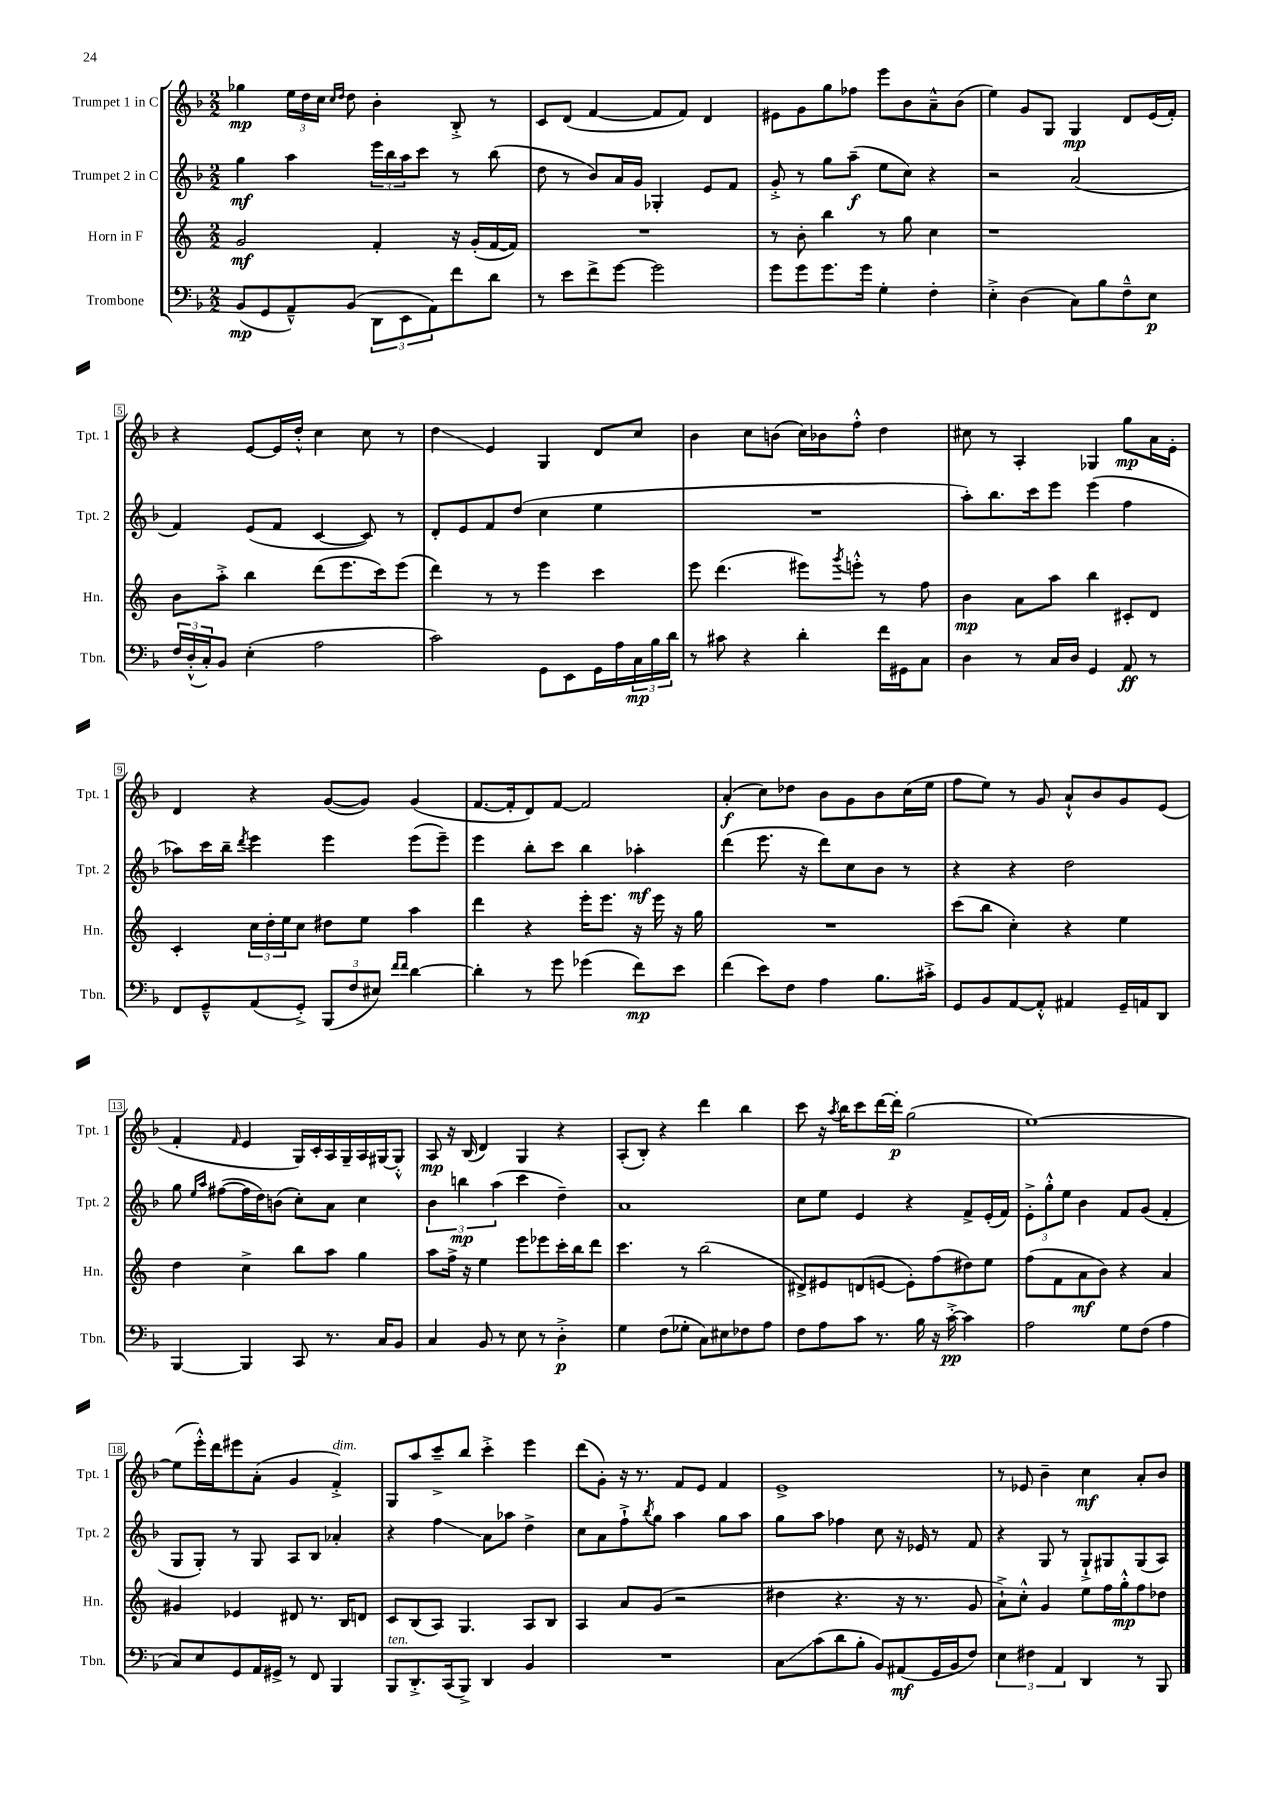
<<
\new StaffGroup <<
\new Staff = "s0" \with { instrumentName = "Trumpet 1 in C" shortInstrumentName = "Tpt. 1" } {
    \clef treble \key f \major \numericTimeSignature \time 2/2
    ges''4\mp \tuplet 3/2 { e''16 d''16 c''16 } \grace { c''16 d''16 } d''8 bes'4-. bes8-.-> r8 |
    c'8 d'8( f'4~ f'8 f'8) d'4 |
    eis'8 g'8 g''8 fes''8 e'''8 bes'8 a'8---^ bes'8( |
    e''4) g'8 g8 g4\mp d'8 e'16( f'16-.) |
    r4 e'8~ e'16 d''16-.-^ c''4 c''8 r8 |
    d''4\glissando e'4 g4 d'8 c''8 |
    bes'4 c''8 b'8( c''16) bes'16 f''8-.-^ d''4 |
    cis''8 r8 a4-. ges4 g''8\mp a'16 e'16-. |
    d'4 r4 g'8~( g'8) g'4( |
    f'8.~ f'16-. d'8) f'8~ f'2 |
    a'4-.\f( c''8) des''8 bes'8 g'8 bes'8 c''16( e''16 |
    f''8 e''8) r8 g'8 a'8-!-^ bes'8 g'8 e'8( |
    f'4-. \grace { f'16 } e'4 g16) c'16-. a16 g16-- a16 gis16~ gis8-.-^ |
    a8\mp r16 bes16( d'4) g4 r4 |
    a8-.( bes8-.) r4 d'''4 bes''4 |
    c'''8 r16 \acciaccatura { a''8 } bes''16 c'''8 d'''16~ d'''16-.\p g''2( |
    e''1~) |
    e''8( e'''16-.-^) d'''16 eis'''8 a'8-.( g'4 f'4-.->^\markup { \italic "dim." }) |
    g8 a''8 c'''8---> bes''8 c'''4-.-> e'''4 |
    d'''8( g'8-.) r16 r8. f'8 e'8 f'4 |
    e'1-> |
    r8 ees'8 bes'4-- c''4\mf a'8-. bes'8 \bar "|." |
}
\new Staff = "s1" \with { instrumentName = "Trumpet 2 in C" shortInstrumentName = "Tpt. 2" } {
    \clef treble \key f \major \numericTimeSignature \time 2/2
    g''4\mf a''4 \tuplet 3/2 { e'''16 bes''16 a''16 } c'''8 r8 bes''8( |
    d''8 r8 bes'8) a'16 g'16 ges4-. e'8 f'8 |
    g'8-.-> r8 g''8 a''8--\f( e''8 c''8) r4 |
    r2 a'2( |
    f'4) e'8( f'8 c'4~ c'8) r8 |
    d'8-. e'8 f'8 d''8( c''4 e''4 |
    R1 |
    a''8-.) bes''8. c'''16 e'''8 e'''4( f''4 |
    aes''8) c'''16 bes''16-- \acciaccatura { d'''8 } e'''4 e'''4 e'''8( e'''8--) |
    e'''4 bes''8-. c'''8 bes''4 aes''4-.\mf |
    d'''4( e'''8. r16 d'''8) c''8 bes'8 r8 |
    r4 r4 d''2 |
    g''8 \grace { e''16 a''16 } fis''8~( fis''16 d''16) b'8( c''8-.) a'8 c''4 |
    \tuplet 3/2 { bes'4 b''4\mp a''4( } c'''4 d''4--) |
    a'1 |
    c''8 e''8 e'4 r4 f'8-> e'16-.( f'16) |
    \tuplet 3/2 { e'8-.-> g''8-.-^ e''8 } bes'4 f'8 g'8( f'4-. |
    g8 g8-.) r8 g8 a8 bes8 aes'4-. |
    r4 f''4\glissando a'8 aes''8 d''4-> |
    c''8 a'8 f''8-!-> \acciaccatura { bes''8 } g''8 a''4 g''8 a''8 |
    g''8 a''8 fes''4 c''8 r16 ees'16 r8 f'8 |
    r4 g8 r8 g8-!-> gis8 gis8( a8) \bar "|." |
}
\new Staff = "s2" \with { instrumentName = "Horn in F" shortInstrumentName = "Hn." } {
    \clef treble \key c \major \numericTimeSignature \time 2/2
    g'2\mf f'4-. r16 g'16-.( f'16~ f'16) |
    R1 |
    r8 b'8-. b''4 r8 g''8 c''4 |
    r1 |
    b'8 a''8-.-> b''4 d'''8( e'''8. c'''16) e'''8( |
    d'''4) r8 r8 e'''4 c'''4 |
    e'''8 d'''4.( eis'''8) \acciaccatura { g'''8 } e'''8-.-^ r8 f''8 |
    b'4\mp a'8 a''8 b''4 cis'8-. d'8 |
    c'4-. \tuplet 3/2 { c''16 d''16-. e''16 } c''8 dis''8 e''8 a''4 |
    d'''4 r4 e'''16-. e'''8. r16 e'''16 r16 g''16 |
    R1 |
    c'''8( b''8 c''4-.) r4 e''4 |
    d''4 c''4-> b''8 a''8 g''4 |
    a''8 f''16-> r16 e''4 e'''8 ees'''8 c'''16-. b''16 d'''8 |
    c'''4. r8 b''2( |
    dis'8->) eis'8 d'8( e'8~ e'8-.) f''8( dis''8) e''8 |
    f''8( f'8 a'8\mf b'8) r4 a'4 |
    gis'4 ees'4 dis'8 r8. b16 d'8 |
    c'8 b8( a8) g4. a8 b8 |
    a4 a'8 g'8( r2 |
    dis''4 r4. r16 r8. g'8 |
    a'8-!->) c''8-.-^ g'4 e''8 f''16 g''16-.-^\mp f''8 des''8 \bar "|." |
}
\new Staff = "s3" \with { instrumentName = "Trombone" shortInstrumentName = "Tbn." } {
    \clef bass \key f \major \numericTimeSignature \time 2/2
    bes,8\mp( g,8 a,8---^) bes,8( \tuplet 3/2 { d,8 e,8 a,8) } f'8 d'8 |
    r8 e'8 f'8-> g'8~ g'2 |
    g'8 g'8 g'8. g'16 g4-. f4-. |
    e4-.-> d4( c8) bes8 f8---^ e8\p |
    \tuplet 3/2 { f16 d16-.-^( c16-.) } bes,8 e4-.( a2 |
    c'2) g,8 e,8 g,16 a16 \tuplet 3/2 { c16\mp bes16 d'16 } |
    r8 cis'8 r4 d'4-. f'16 gis,16 c8 |
    d4 r8 c16 d16 g,4 a,8\ff r8 |
    f,8 g,8---^ a,8( g,8-.->) \tuplet 3/2 { bes,,8( f8 eis8) } \grace { f'16 f'16 } d'4~ |
    d'4-. r8 g'8 ges'4( f'8\mp) e'8 |
    f'4( e'8) f8 a4 bes8. cis'16-.-> |
    g,8 bes,8 a,8~ a,8-.-^ ais,4 g,16-- a,16 d,8 |
    bes,,4~ bes,,4 c,8 r8. c16 bes,8 |
    c4 bes,8 r8 e8 r8 d4-.->\p |
    g4 f8( ges8-. c8) eis8 fes8 a8 |
    f8 a8 c'8 r8. bes16 r16 c'16~-.->\pp c'4 |
    a2 g8 f8( a4 |
    c8) e8 g,8 a,16 gis,16-> r8 f,8 bes,,4 |
    bes,,8^\markup { \italic "ten." } d,8.-.-> c,16( bes,,8->) d,4 bes,4 |
    R1 |
    c8\glissando c'8( d'8 bes8-. bes,8) ais,8\mf( g,16 bes,16 f8) |
    \tuplet 3/2 { e4 fis4 a,4 } d,4 r8 bes,,8 \bar "|." |
}
>>
>>
\layout { \context { \Score \override BarNumber.stencil = #(make-stencil-boxer 0.1 0.3 ly:text-interface::print) } }
